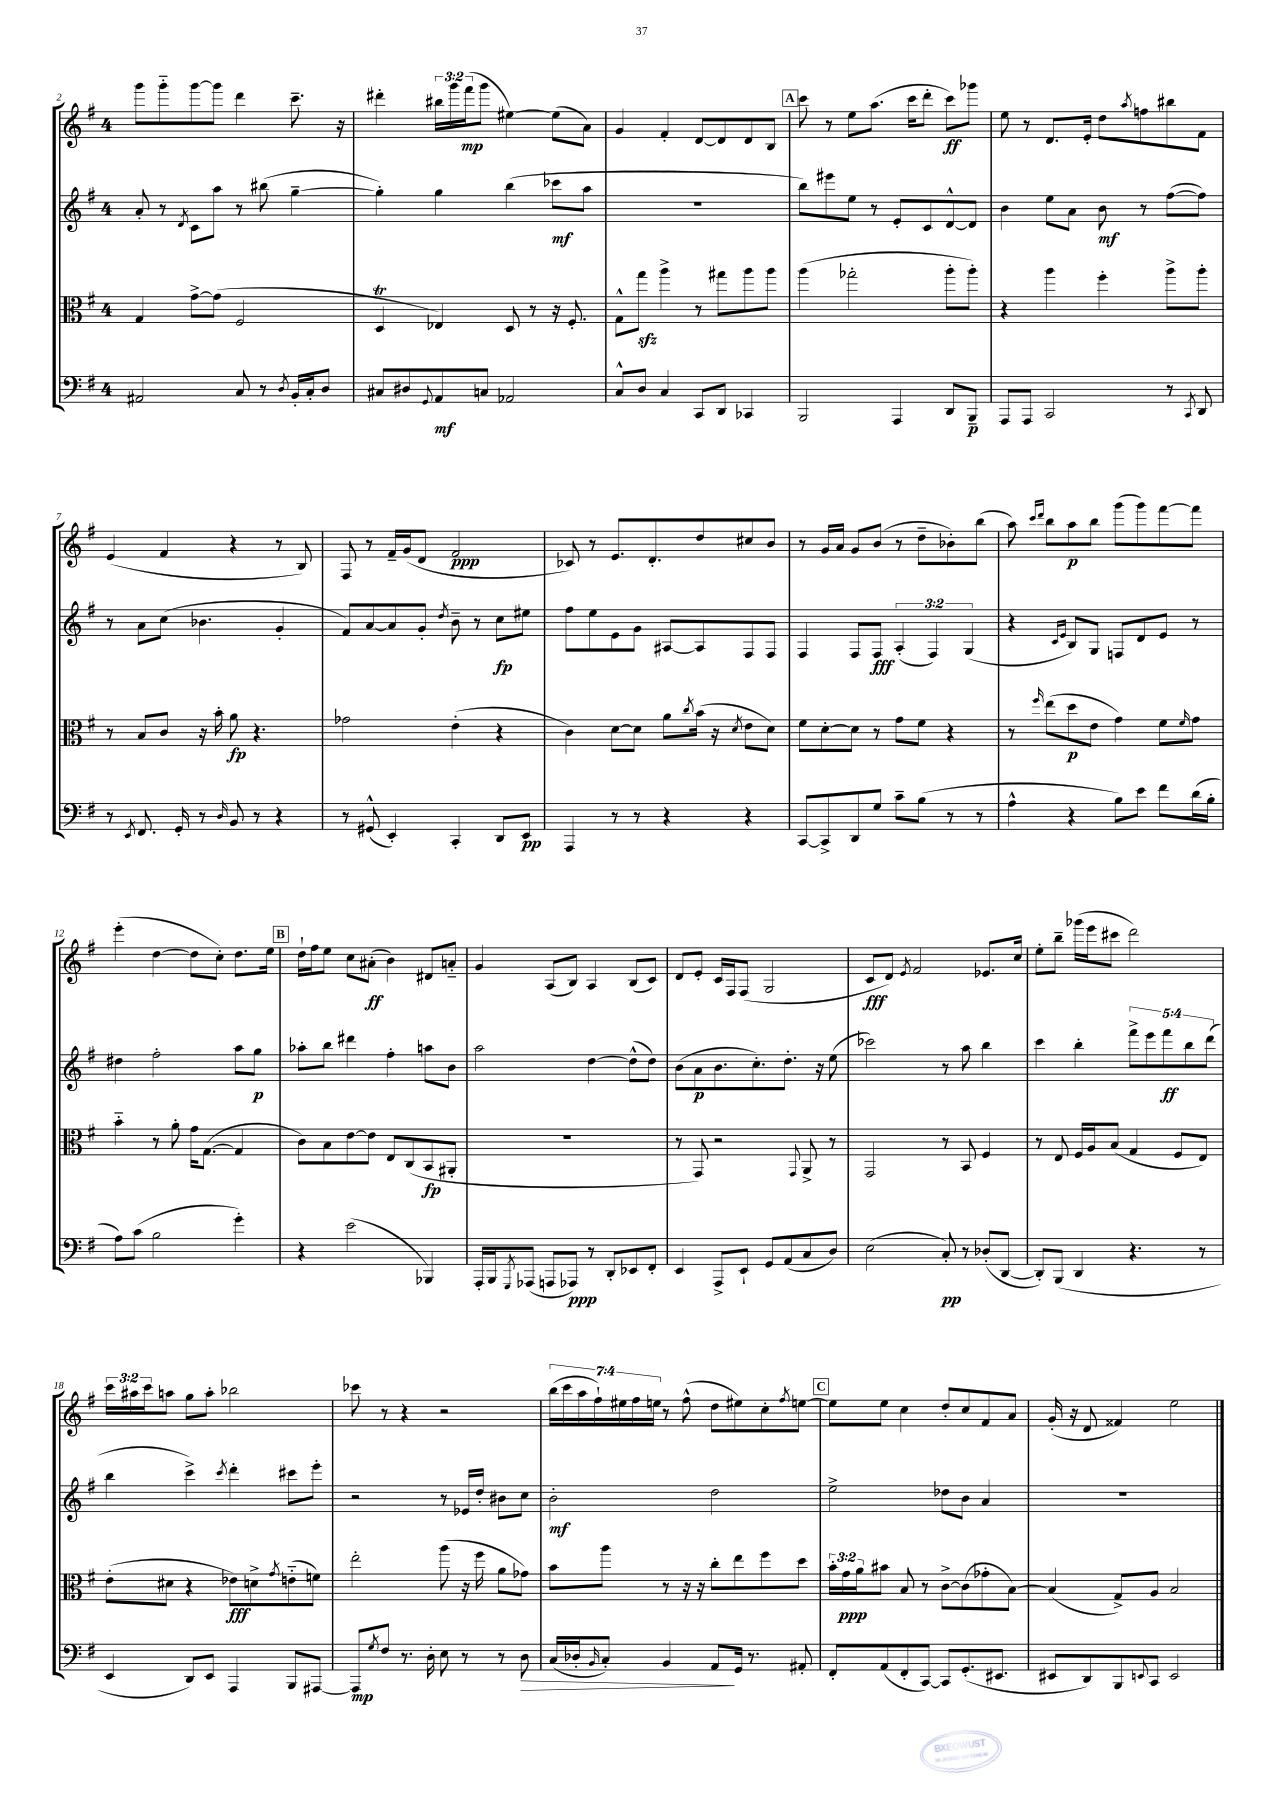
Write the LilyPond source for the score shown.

<<
\new StaffGroup <<
\new Staff = "s0" {
    \clef treble \key g \major \once \override Staff.TimeSignature.style = #'single-digit \time 4/4 \override Staff.TupletNumber.text = #tuplet-number::calc-fraction-text
    g'''8 g'''8-_ g'''8~ g'''8 d'''4 c'''8.-- r16 |
    dis'''4-. \tuplet 3/2 { bis''16 g'''16 fis'''16\mp( } g'''8 eis''4~) eis''8( a'8) |
    g'4 fis'4-. d'8~ d'8 d'8 b8 |
    \mark \markup { \box "A" } c'''8 r8 e''8 a''8.( c'''16 d'''8-. c'''8\ff) ges'''8 |
    e''8 r8 d'8. e'16-. d''8 \acciaccatura { a''8 } f''8 bis''8 fis'8 |
    e'4( fis'4 r4 r8 b8) |
    fis8 r8 fis'16-- g'16( d'8 fis'2\ppp |
    ces'8) r8 e'8. d'8.-. d''8 cis''8 b'8 |
    r8 g'16 a'16 g'8 b'8( r8 d''8-- bes'8-.) b''8( |
    a''8) \grace { c'''16 d'''16 } b''8 a''8\p b''8 g'''8( g'''8) fis'''8~ fis'''8 |
    e'''4-.( d''4~ d''8 c''8-.) d''8. e''16 |
    \mark \markup { \box "B" } d''16-! fis''16 e''8 c''8 ais'8-.\ff( b'4) dis'8 a'8-_ |
    g'4 a8( b8) a4 b8( c'8) |
    d'8 e'8-. c'16 fis16 fis8( g2 |
    c'8\fff d'8) \acciaccatura { e'8 } fis'2 ees'8. c''16 |
    e''8-. b''8-- ges'''16( e'''16 cis'''8 d'''2) |
    \tuplet 3/2 { c'''16 ais''16 c'''16 } a''8 g''8 a''8-. bes''2 |
    ces'''8 r8 r4 r2 |
    \tuplet 7/4 { b''16( c'''16 a''16 fis''16-!) eis''16 fis''16 e''16 } r8 fis''8-^( d''8 eis''8) c''8-. \acciaccatura { fis''8 } e''8~ |
    \mark \markup { \box "C" } e''8 e''8 c''4 d''8-. c''8 fis'8 a'8 |
    g'16-.( r16 d'8 fisis'4) e''2 \bar "|." |
}
\new Staff = "s1" {
    \clef treble \key g \major \once \override Staff.TimeSignature.style = #'single-digit \time 4/4 \override Staff.TupletNumber.text = #tuplet-number::calc-fraction-text
    a'8-. r8 \acciaccatura { d'8 } c'8 a''8 r8 bis''8( g''4~-- |
    g''4-.) g''4 b''4( ces'''8\mf a''8 |
    R1 |
    \mark \markup { \box "A" } b''8) eis'''8 e''8 r8 e'8-. c'8 d'8~-^ d'8 |
    b'4 e''8 a'8 b'8\mf r8 fis''8~( fis''8) |
    r8 a'8 c''8( bes'4. g'4-. |
    fis'8) a'8~ a'8 g'8-. \acciaccatura { d''8 } b'8-- r8 c''8\fp eis''8 |
    fis''8 e''8 e'8 g'8 ais8~ ais8 fis8 fis8 |
    fis4 fis8 fis8\fff \tuplet 3/2 { a4-.( fis4) g4( } |
    r4 \grace { c'16 e'16 } b8) g8 f8 d'8 e'8 r8 |
    dis''4 fis''2-. a''8 g''8\p |
    \mark \markup { \box "B" } aes''8-. b''8 dis'''4 fis''4-. a''8 b'8 |
    a''2 d''4~ d''8-^( d''8) |
    b'8( a'8\p b'8. c''8.-.) d''8.-. r16 e''8( |
    ces'''2) r8 a''8 b''4 |
    c'''4 b''4-. \tuplet 5/4 { fis'''8-> e'''8 fis'''8\ff b''8 d'''8( } |
    b''4 c'''4->) \acciaccatura { c'''8 } d'''4-. cis'''8 e'''8-. |
    r2 r8 ees'16 d''16-. bis'8 c''8 |
    b'2-.\mf d''2 |
    \mark \markup { \box "C" } e''2-> des''8 b'8 a'4 |
    R1 \bar "|." |
}
\new Staff = "s2" {
    \clef alto \key g \major \once \override Staff.TimeSignature.style = #'single-digit \time 4/4 \override Staff.TupletNumber.text = #tuplet-number::calc-fraction-text
    g4 g'8~-> g'8( fis2 |
    d4\trill ees4) d8 r8 r16 fis8.-. |
    g8-^ g''8\sfz a''4-> r8 gis''8 a''8 a''8 |
    \mark \markup { \box "A" } a''4( ges''2-. a''8-. a''8-.) |
    r4 a''4 fis''4-. a''8-> a''8-. |
    r8 b8 c'8 r16 b'16-. a'8\fp r4. |
    ges'2 e'4-.( r4 |
    c'4) d'8~ d'8 a'8 \acciaccatura { c''8 } b'16( r16 \acciaccatura { d'8 } e'8 d'8) |
    fis'8 d'8~-. d'8 r8 g'8 fis'8 r4 |
    r8 \grace { fis''16 } e''8( d''8\p e'8 g'4) fis'8 \grace { fis'16 } g'8 |
    b'4-_ r8 a'8-. g'16 g8.~( g4 |
    \mark \markup { \box "B" } c'8) b8 e'8~ e'8 e8 c8( b,8\fp ais,8-. |
    R1 |
    r8 g,8) r2 \appoggiatura { g,8 } a,8-> r8 |
    g,2 r8 b,8 fis4 |
    r8 e8 fis16 a16 b8( g4 fis8 e8) |
    e'8-.( dis'8 r4 ees'8\fff) d'8-> \acciaccatura { g'8 } e'8-_( f'8) |
    e''2-. a''8( r16 fis''16 a'8 ges'8) |
    b'8 a''8 r8 r16 r16 c''8-. e''8 fis''8 d''8 |
    \mark \markup { \box "C" } \tuplet 3/2 { b'16-. g'16\ppp a'16 } bis'8 b8 r8 c'8~-> c'8( ges'8-. b8~) |
    b4( g8->) a8 b2 \bar "|." |
}
\new Staff = "s3" {
    \clef bass \key g \major \once \override Staff.TimeSignature.style = #'single-digit \time 4/4
    ais,2 c8 r8 \acciaccatura { d8 } b,16-. c16-. d8 |
    cis8 dis8 \appoggiatura { g,8 } a,8\mf c8 aes,2 |
    c8-^ d8 c4 c,8 d,8 ces,4 |
    \mark \markup { \box "A" } b,,2 a,,4 d,8 b,,8--\p |
    a,,8 a,,8 c,2 r8 \acciaccatura { c,8 } d,8 |
    r8 \acciaccatura { e,8 } fis,8. g,16-. r8 \grace { d16 } b,8 r8 r4 |
    r8 gis,8-^( e,4-.) c,4-. d,8 e,8\pp |
    a,,4 r8 r8 r4 r4 |
    c,8~ c,8-> d,8 g8 c'8-- b8( r8 r8 |
    a4-^ r4 b8) e'8 fis'8 d'16( b16-. |
    a8) c'8( b2 g'4-.) |
    \mark \markup { \box "B" } r4 e'2( bes,,4) |
    a,,16-. b,,16 \acciaccatura { g,,8 } aes,,8( a,,8 aes,,8\ppp) r8 d,8-. ees,8 fis,8-. |
    e,4 a,,8-> e,8-! g,8 a,8( c8 d8) |
    e2( c8-.\pp) r8 des8-.( d,8~ |
    d,8-.) b,,8( d,4 r4. r8 |
    e,4 d,8) e,8 a,,4 b,,8 ais,,8~ |
    ais,,8\mp \acciaccatura { g8 } fis8 r8. d16-. e8 r8 r8 d8\> |
    c16( des16-. \grace { b,16 } c8-.) b,4 a,8\! g,16 r8. ais,8-. |
    \mark \markup { \box "C" } fis,8-. a,8( fis,8-. c,8~) c,8 g,8.-.( eis,8. |
    eis,8 d,8) b,,8 \appoggiatura { e,8 } c,8 e,2 \bar "|." |
}
>>
>>
\layout { \context { \Score currentBarNumber = #2 } }
